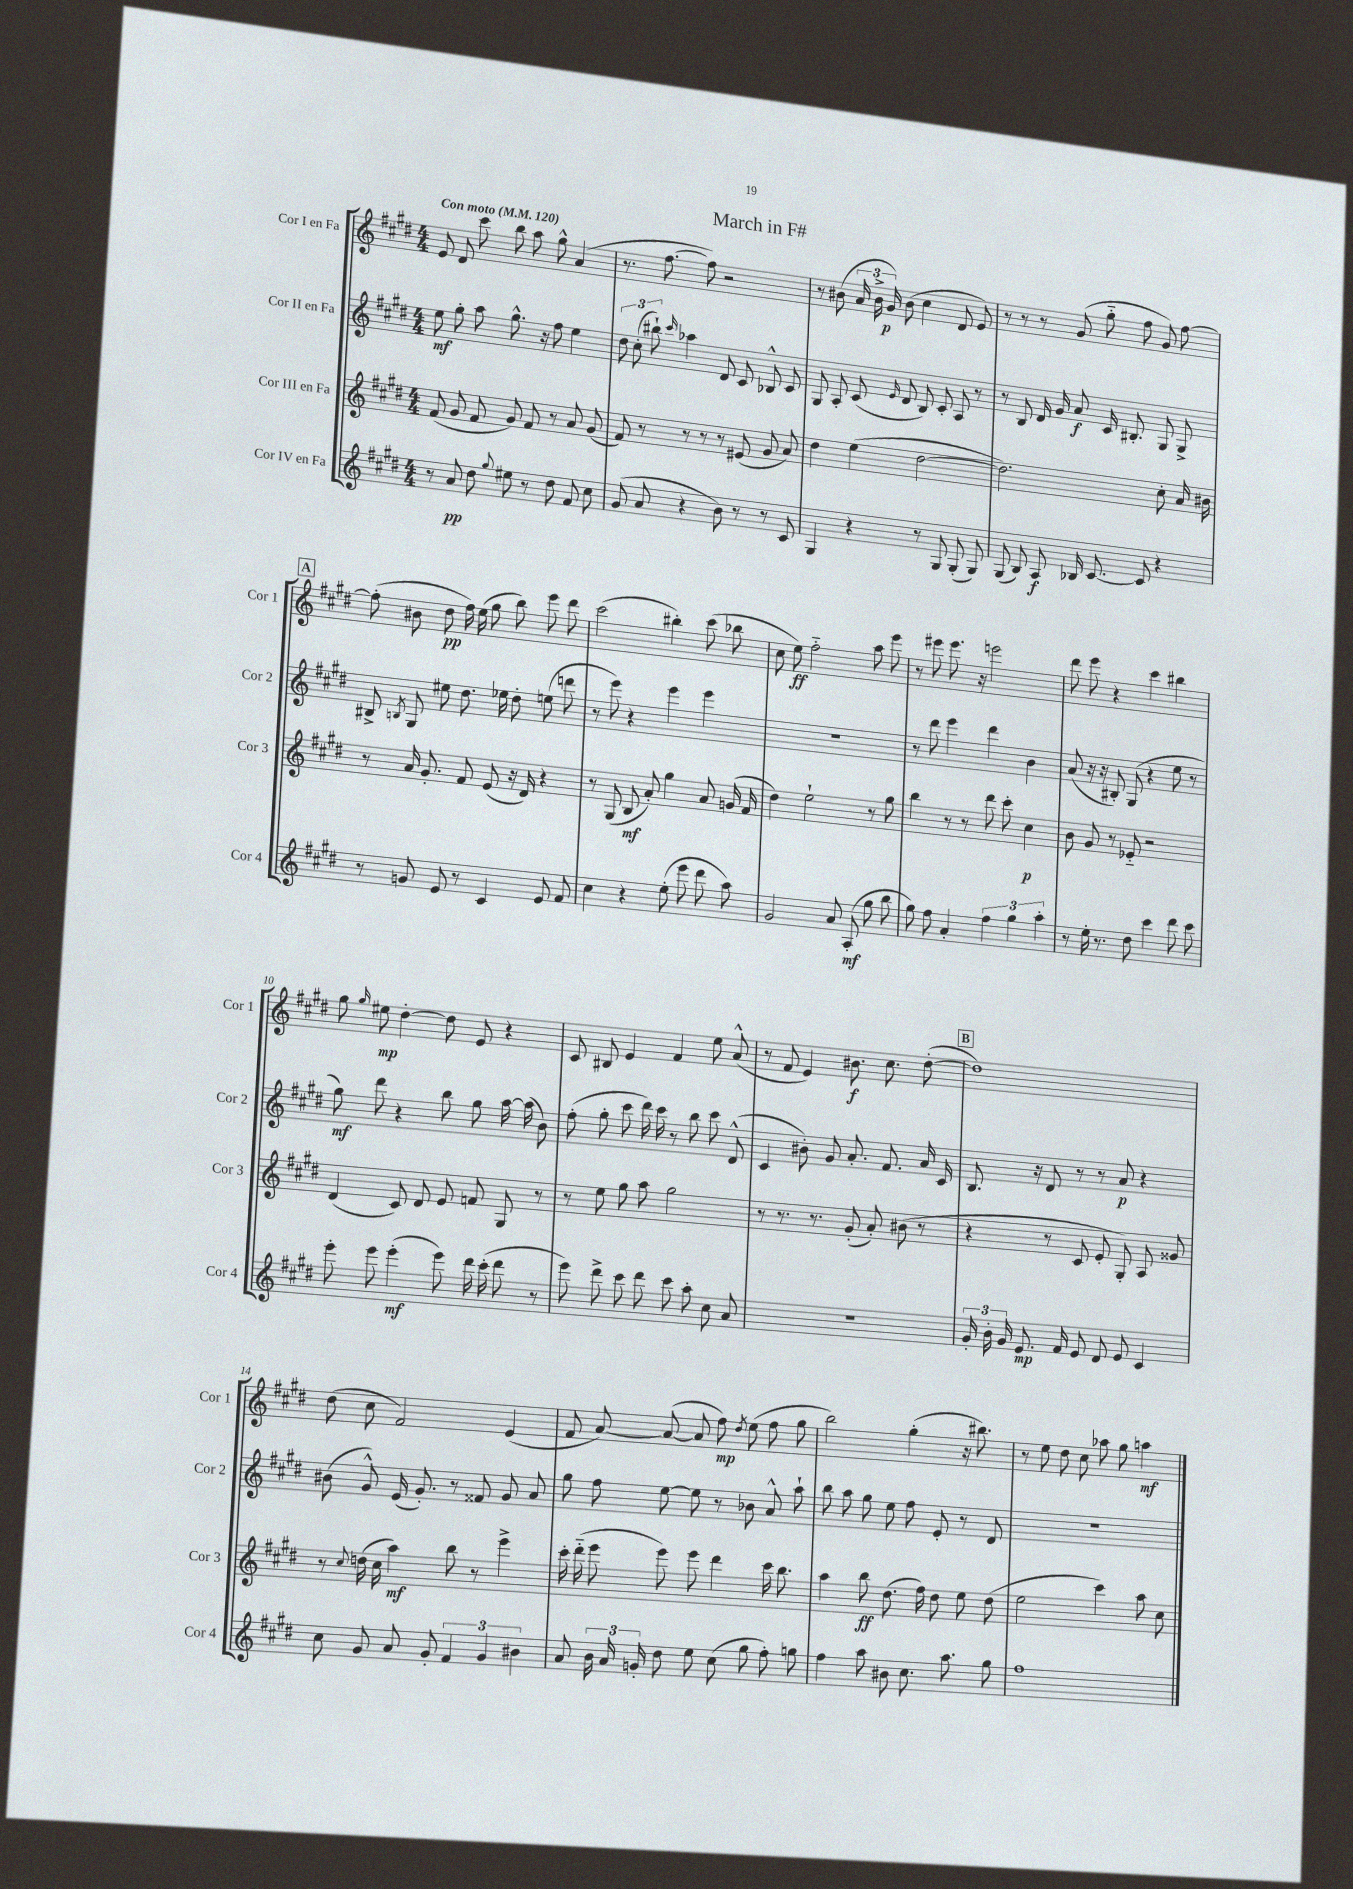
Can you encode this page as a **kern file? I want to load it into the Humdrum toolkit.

**kern	**dynam	**kern	**dynam	**kern	**dynam	**kern	**dynam
*part4	*part4	*part3	*part3	*part2	*part2	*part1	*part1
*staff4	*staff4	*staff3	*staff3	*staff2	*staff2	*staff1	*staff1
*I"Cor IV en Fa	*	*I"Cor III en Fa	*	*I"Cor II en Fa	*	*I"Cor I en Fa	*
*I'Cor 4	*	*I'Cor 3	*	*I'Cor 2	*	*I'Cor 1	*
*clefG2	*	*clefG2	*	*clefG2	*	*clefG2	*
*k[f#c#g#d#]	*	*k[f#c#g#d#]	*	*k[f#c#g#d#]	*	*k[f#c#g#d#]	*
*M4/4	*	*M4/4	*	*M4/4	*	*M4/4	*
*MM120	*	*MM120	*	*MM120	*	*MM120	*
=1	=1	=1	=1	=1	=1	=1	=1
!	!	!	!	!	!	!LO:TX:a:B:t=Con moto	!
8r	.	(8f#/	.	8ee\	mf	8e/	.
8a/	pp	8g#/	.	8gg#'\	.	8d#/	.
8dd#\	.	8f#/	.	8aa\	.	8ccc#\	.
8qqgg#/	.	.	.	.	.	.	.
8ee#X\	.	8g#/)	.	8.gg#^^\	.	8bb\	.
8r	.	8f#/	.	.	.	8aa\	.
.	.	.	.	16r	.	.	.
8dd#\	.	8r	.	8ff#\	.	8gg#^^\	.
8f#/	.	8a/	.	4ee\	.	(4a/	.
8cc#\	.	(8g#/	.	.	.	.	.
=2	=2	=2	=2	=2	=2	=2	=2
(8g#/	.	8f#/)	.	12dd#\	.	8.r	.
.	.	.	.	(12cc#'\	.	.	.
8a/	.	8r	.	.	.	.	.
.	.	.	.	12bb#X`\)	.	.	.
.	.	.	.	.	.	[8.ff#\	.
.	.	.	.	16qqccc#/	.	.	.
4r	.	8r	.	4aa-X\	.	.	.
.	.	8r	.	.	.	8ff#\])	.
8b\)	.	8r	.	8d#/	.	2r	.
8r	.	(8e#X/	.	8c#/	.	.	.
8r	.	8g#/	.	8B-X^^/	.	.	.
8c#/	.	8a/)	.	8c#/	.	.	.
=3	=3	=3	=3	=3	=3	=3	=3
4G#/	.	4dd#\	.	8G#/	.	8r	.
.	.	.	.	8A'/	.	(8b#X\	.
4r	.	(4ee\	.	(8c#/	.	24a/	.
.	.	.	.	.	.	24b#^\	.
.	.	.	.	.	.	24g#/)	p
.	.	.	.	16qqe/	.	.	.
.	.	.	.	8d#/	.	(8b#\	.
8r	.	[2dd#\	.	8B/)	.	4cc#\	.
8G#/	.	.	.	8c#'/	.	.	.
(8G#'/	.	.	.	8A/	.	8d#/	.
8G#/)	.	.	.	8r	.	8e/)	.
=4	=4	=4	=4	=4	=4	=4	=4
(8G#/	.	2.dd#\])	.	8r	.	8r	.
8B/)	.	.	.	8B/	.	8r	.
8A/	f	.	.	16d#/	.	8r	.
.	.	.	.	16g#/	.	.	.
16B-X/	.	.	.	8a/	f	(8g#/	.
[8.c#/	.	.	.	.	.	.	.
.	.	.	.	16c#/	.	8gg#\	.
.	.	.	.	8.B#X'/	.	.	.
8c#/]	.	.	.	.	.	8ff#\	.
4r	.	8cc#'\	.	8G#/	.	8g#/)	.
.	.	16a/	.	8G#^/	.	[8ff#\	.
.	.	16b#X\	.	.	.	.	.
!!LO:LB:g=z
!!LO:REH:place=s1:t=A
=5	=5	=5	=5	=5	=5	=5	=5
8r	.	8r	.	8B#X^/	.	(8ff#'\]	.
.	.	.	.	8qBn/	.	.	.
8gn/	.	16a/	.	8G#/	.	8b#X\	.
.	.	8.g#'/	.	.	.	.	.
8e/	.	.	.	8ee#X\	.	8dd#\	pp
8r	.	8f#/	.	8.dd#\	.	16ff#\)	.
.	.	.	.	.	.	(16ee\	.
4c#/	.	(8e/	.	.	.	8gg#\	.
.	.	.	.	16ee-X\	.	.	.
.	.	16r	.	8dd#'\	.	8bb\)	.
.	.	16d#/)	.	.	.	.	.
8e/	.	4r	.	(8een\	.	8eee\	.
8f#/	.	.	.	8dddn\	.	8ddd#\	.
=6	=6	=6	=6	=6	=6	=6	=6
4cc#\	.	8r	.	8r	.	(2ccc#\	.
.	.	(8G#/	.	8eee\)	.	.	.
4r	.	8B/	mf	4r	.	.	.
.	.	8a'/)	.	.	.	.	.
(8ee'\	.	4gg#\	.	4eee\	.	4bb#X'\)	.
8eee\	.	.	.	.	.	.	.
8ddd#\	.	8a/	.	4eee\	.	(8ccc#\	.
8aa\)	.	(16gn/	.	.	.	8bb-X\	.
.	.	16f#/	.	.	.	.	.
=7	=7	=7	=7	=7	=7	=7	=7
2g#/	.	4dd#\)	.	1r	.	8cc#\	.
.	.	.	.	.	.	8ee\)	ff
.	.	2ee`\	.	.	.	2ff#\	.
8a/	.	.	.	.	.	.	.
(8A'/	mf	.	.	.	.	.	.
8gg#\	.	8r	.	.	.	8aa\	.
8bb\	.	8gg#\	.	.	.	8eee\	.
=8	=8	=8	=8	=8	=8	=8	=8
8gg#\)	.	4bb\	.	8r	.	8r	.
8ff#\	.	.	.	8ddd#\	.	8eee#X\	.
4a'/	.	8r	.	4eee\	.	8.eee#\	.
.	.	8r	.	.	.	.	.
.	.	.	.	.	.	16r	.
6ff#\	.	8ddd#\	.	4ddd#\	.	2eeen\	.
.	.	8ccc#'\	.	.	.	.	.
6gg#\	.	.	.	.	.	.	.
.	.	4cc#\	p	4b\	.	.	.
6aa'\	.	.	.	.	.	.	.
=9	=9	=9	=9	=9	=9	=9	=9
8r	.	8b\	.	(8a/	.	8ddd#\	.
16ee'\	.	8g#/	.	16r	.	8eee\	.
8.r	.	.	.	16r	.	.	.
.	.	8r	.	8B#X'/)	.	4r	.
8dd#\	.	8e-X/	.	(8G#/	.	.	.
4ccc#\	.	2r	.	4r	.	4ccc#\	.
8ddd#\	.	.	.	8ee\	.	4bb#X\	.
8ccc#\	.	.	.	8r	.	.	.
!!LO:LB:g=z
=10	=10	=10	=10	=10	=10	=10	=10
8eee'\	.	(4d#/	.	8gg#\)	mf	8gg#\	.
.	.	.	.	.	.	16qqgg#/	.
8eee\	.	.	.	8ddd#\	.	8ee#X\	mp
(4eee'\	mf	8c#/)	.	4r	.	[4dd#'\	.
.	.	8d#/	.	.	.	.	.
8eee\)	.	8e/	.	8bb\	.	8dd#\]	.
16ddd#\	.	8fn/	.	8gg#\	.	8e/	.
(16ccc#'\	.	.	.	.	.	.	.
8ddd#\	.	8G#/	.	[16aa\	.	4r	.
.	.	.	.	(16aa\]	.	.	.
8r	.	8r	.	8b\)	.	.	.
=11	=11	=11	=11	=11	=11	=11	=11
8eee\)	.	8r	.	(8ff#'\	.	8c#/	.
8ddd#^\	.	8ee\	.	8gg#'\	.	8B#X/	.
8ccc#\	.	8gg#\	.	8ccc#\	.	4e/	.
8ddd#\	.	8aa\	.	16ddd#\)	.	.	.
.	.	.	.	16ccc#\	.	.	.
8ccc#\	.	2gg#\	.	8r	.	4f#/	.
8aa'\	.	.	.	8bb\	.	.	.
8cc#\	.	.	.	8ccc#\	.	8ee\	.
8a/	.	.	.	(8d#^^/	.	(8a^^/	.
=12	=12	=12	=12	=12	=12	=12	=12
1r	.	8r	.	4c#/	.	8r	.
.	.	8.r	.	.	.	8f#/	.
.	.	.	.	8b#X'\)	.	4e/)	.
.	.	8.r	.	.	.	.	.
.	.	.	.	8g#/	.	.	.
.	.	(8g#'/	.	8.a'/	.	8.b#X\	f
.	.	8a'/)	.	.	.	.	.
.	.	.	.	8.f#/	.	8.cc#\	.
.	.	(8b#X\	.	.	.	.	.
.	.	8r	.	16a/	.	([8dd#'\	.
.	.	.	.	16c#/	.	.	.
!!LO:REH:place=s1:t=B
=13	=13	=13	=13	=13	=13	=13	=13
24g#'/	.	4r	.	8.B/	.	1dd#])	.
24b'\	.	.	.	.	.	.	.
24g#/	.	.	.	.	.	.	.
8.e/	mp	.	.	.	.	.	.
.	.	.	.	16r	.	.	.
.	.	8r	.	8d#/	.	.	.
16f#/	.	.	.	.	.	.	.
8e/	.	8c#/	.	8r	.	.	.
8d#/	.	8e'/	.	8r	.	.	.
8e/	.	8G#'/)	.	8a/	p	.	.
4c#/	.	8A/	.	4r	.	.	.
.	.	8g##X/	.	.	.	.	.
!!LO:LB:g=z
=14	=14	=14	=14	=14	=14	=14	=14
8cc#\	.	8r	.	(8b#X\	.	(8dd#\	.
.	.	8qqcc#/	.	.	.	.	.
8g#/	.	(16ddn\	.	8g#^^/)	.	8cc#\	.
.	.	16cc#\	.	.	.	.	.
8a/	.	4aa\)	mf	(16e/	.	2f#/)	.
.	.	.	.	8.g#'/)	.	.	.
8g#'/	.	.	.	.	.	.	.
6f#/	.	8bb\	.	8r	.	.	.
.	.	8r	.	8f##X/	.	.	.
6g#/	.	.	.	.	.	.	.
.	.	4eee^\	.	8g#/	.	(4e/	.
6b#X\	.	.	.	.	.	.	.
.	.	.	.	8a/	.	.	.
=15	=15	=15	=15	=15	=15	=15	=15
8a/	.	16ccc#'\	.	8gg#\	.	8f#/	.
.	.	(16ddd#\	.	.	.	.	.
24b\	.	8eee\	.	8ff#\	.	[8a/)	.
24a/	.	.	.	.	.	.	.
24gn'/	.	.	.	.	.	.	.
8dd#\	.	8eee\)	.	[8ee\	.	(8a/_	.
8ee\	.	8eee\	.	8ee\]	.	8a/]	.
(8cc#\	.	4ddd#\	.	8r	.	8ff#\)	mp
.	.	.	.	.	.	8qdd#/	.
8gg#\	.	.	.	8b-X\	.	(8ee\	.
8ff#'\)	.	16ccc#\	.	8a^^/	.	8ff#\	.
.	.	8.bb\	.	.	.	.	.
8ggn\	.	.	.	8aa`\	.	8gg#\	.
=16	=16	=16	=16	=16	=16	=16	=16
4ff#\	.	4aa\	.	8bb\	.	2bb\)	.
.	.	.	.	8aa\	.	.	.
8aa\	.	8bb\	ff	8gg#\	.	.	.
8b#X\	.	(8.dd#\	.	8ee\	.	.	.
8.cc#\	.	.	.	8ff#\	.	(4gg#'\	.
.	.	16ff#\)	.	.	.	.	.
.	.	8dd#\	.	8e'/	.	.	.
8.aa\	.	.	.	.	.	.	.
.	.	8ee\	.	8r	.	16r	.
.	.	.	.	.	.	8.bb#X\)	.
8gg#\	.	(8dd#\	.	8d#/	.	.	.
=17	=17	=17	=17	=17	=17	=17	=17
1ff#	.	2ee\	.	1r	.	8r	.
.	.	.	.	.	.	8ee\	.
.	.	.	.	.	.	8dd#\	.
.	.	.	.	.	.	8cc#\	.
.	.	4ccc#\)	.	.	.	8aa-X\	.
.	.	.	.	.	.	8gg#\	.
.	.	8aa\	.	.	.	4aan\	mf
.	.	8cc#\	.	.	.	.	.
==	==	==	==	==	==	==	==
*-	*-	*-	*-	*-	*-	*-	*-
